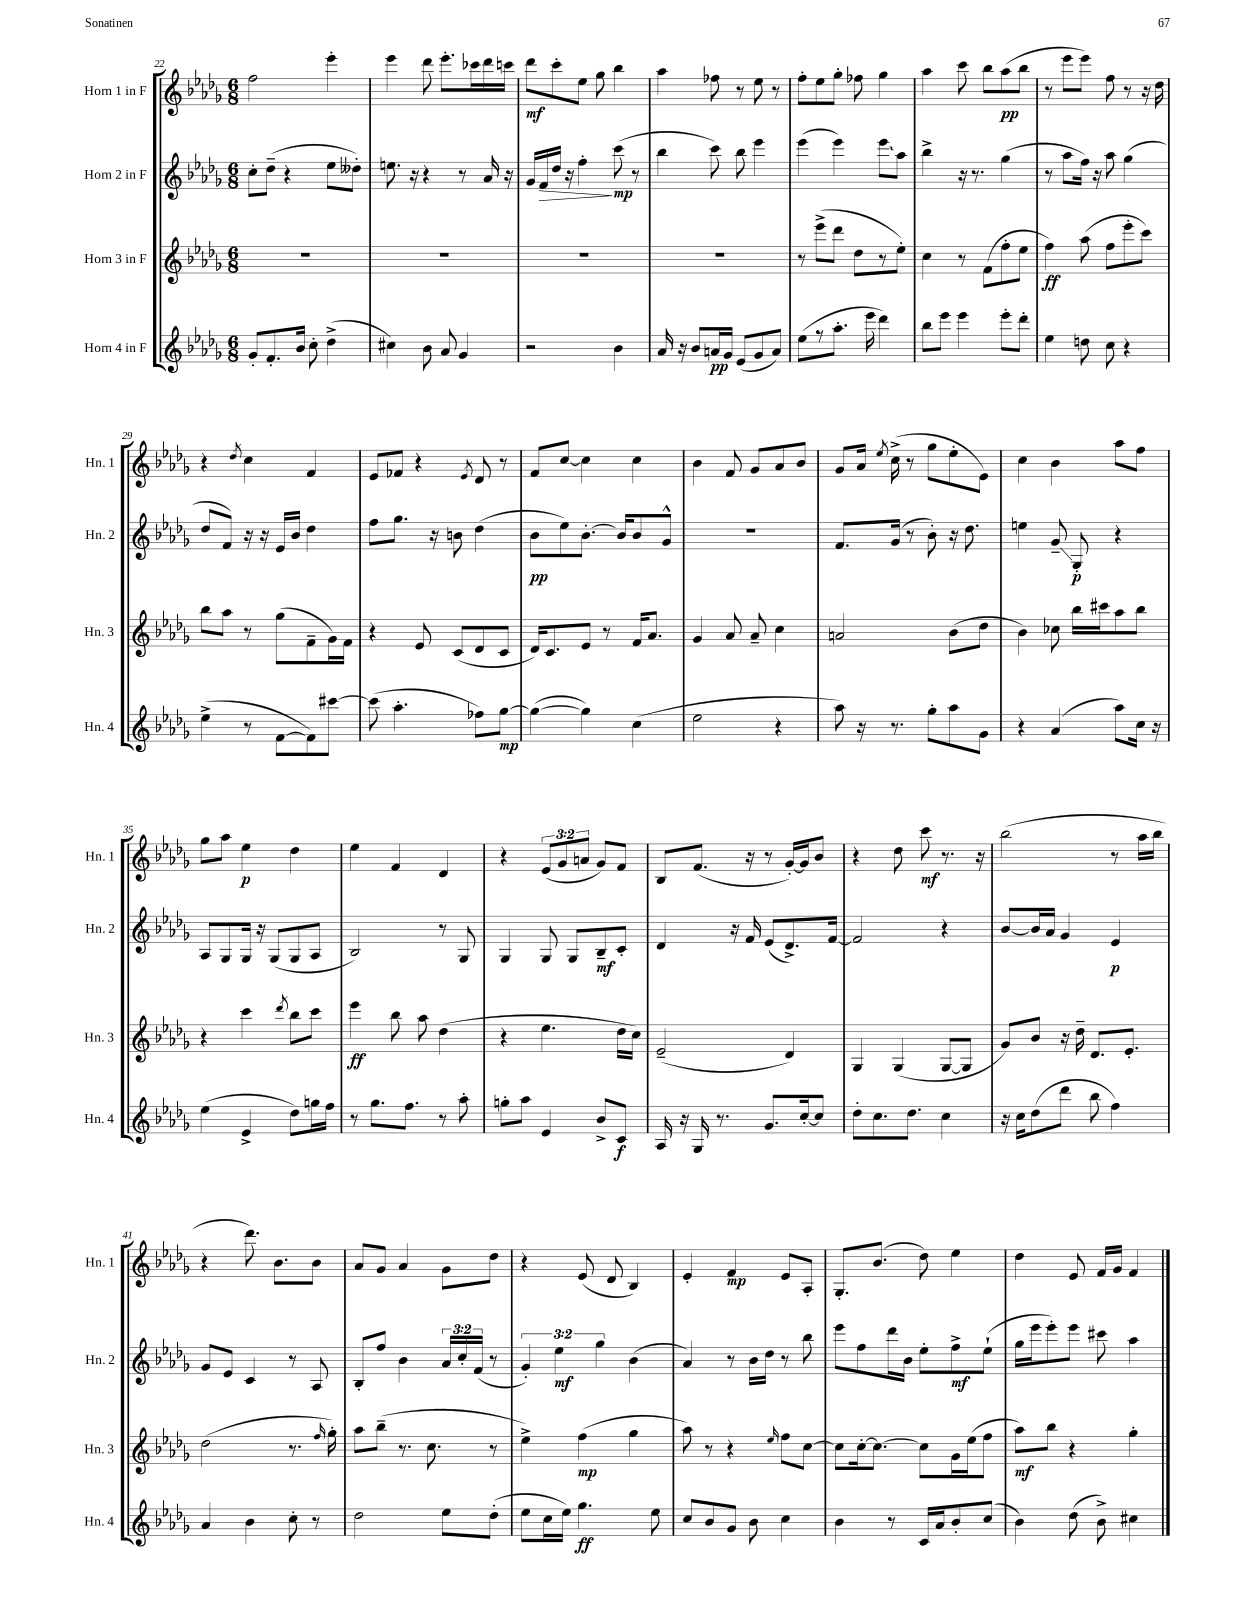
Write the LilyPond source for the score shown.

<<
\new StaffGroup <<
\new Staff = "s0" \with { instrumentName = "Horn 1 in F" shortInstrumentName = "Hn. 1" } {
    \clef treble \key des \major \numericTimeSignature \time 6/8 \override Staff.TupletNumber.text = #tuplet-number::calc-fraction-text
    \autoBeamOff f''2 ees'''4-. |
    ees'''4 des'''8 ees'''8.[-. ces'''16 des'''16 c'''16] |
    des'''8[\mf c'''8-. ees''8] ges''8 bes''4 |
    aes''4 fes''8 r8 ees''8 r8 |
    f''8[-. ees''8 ges''8]-. fes''8 ges''4 |
    aes''4 c'''8 bes''8[ aes''8\pp( bes''8] |
    r8 ees'''8[ ees'''8]) f''8 r8 r16 des''16 |
    r4 \acciaccatura { des''8 } c''4 f'4 |
    ees'8[ fes'8] r4 \acciaccatura { ees'8 } des'8 r8 |
    f'8[ c''8]~ c''4 c''4 |
    bes'4 f'8 ges'8[ aes'8 bes'8] |
    ges'8[ aes'16] \acciaccatura { ees''8 } c''16->( r8 ges''8[ ees''8-. ees'8]) |
    c''4 bes'4 aes''8[ f''8] |
    ges''8[ aes''8] ees''4\p des''4 |
    ees''4 f'4 des'4 |
    r4 \tuplet 3/2 { ees'8[( ges'8 a'8] } ges'8[) f'8] |
    bes8[ f'8.]( r16 r8 ges'16[~-.) ges'16 bes'8] |
    r4 des''8 c'''8\mf r8. r16 |
    bes''2( r8 aes''16[ bes''16] |
    r4 des'''8.) bes'8.[ bes'8] |
    aes'8[ ges'8] aes'4 ges'8[ des''8] |
    r4 ees'8( des'8 bes4) |
    ees'4-. f'4\mp ees'8[ aes8]-. |
    ges8.[-. bes'8.]( des''8) ees''4 |
    des''4 ees'8 f'16[ ges'16] f'4 \bar "|." |
}
\new Staff = "s1" \with { instrumentName = "Horn 2 in F" shortInstrumentName = "Hn. 2" } {
    \clef treble \key des \major \numericTimeSignature \time 6/8 \override Staff.TupletNumber.text = #tuplet-number::calc-fraction-text
    \autoBeamOff c''8[-. des''8]--( r4 ees''8[ deses''8]-.) |
    e''8. r16 r4 r8 aes'16 r16 |
    ges'16[ f'16\> des''16] r16 f''4-.\! c'''8\mp( r8 |
    bes''4 c'''8) bes''8 ees'''4 |
    ees'''4( ees'''4) \once \override Glissando.style = #'zigzag ees'''8[\glissando aes''8] |
    bes''4-> r16 r8. ges''4( |
    r8 aes''8[ f''16]) r16 aes''8 ges''4( |
    des''8[ f'8]) r16 r16 ees'16[ bes'16] des''4 |
    f''8[ ges''8.] r16 b'8 des''4( |
    bes'8[\pp ees''8) bes'8.]~-. bes'16[ bes'8 ges'8]-^ |
    r2. |
    f'8.[ ges'16]( r8 bes'8-.) r16 des''8. |
    e''4 ges'8--\glissando ges8-.\p r4 |
    aes8[ ges8 ges16] r16 ges8[( ges8 aes8] |
    bes2) r8 ges8 |
    ges4 ges8 ges8[ bes8--\mf c'8]-. |
    des'4 r16 f'16 ees'8[( des'8.->) f'16]~ |
    f'2 r4 |
    bes'8[~ bes'16 aes'16] ges'4 ees'4\p |
    ges'8[ ees'8] c'4 r8 aes8 |
    bes8[-. f''8] bes'4 \tuplet 3/2 { aes'16[ c''16-. f'16]( } r8 |
    \tuplet 3/2 { ges'4-.) ees''4\mf ges''4 } bes'4( |
    aes'4) r8 bes'16[ des''16] r8 bes''8 |
    ees'''8[ f''8 des'''16 bes'16] ees''8[-. f''8->\mf ees''8]-!( |
    ges''16[ ees'''16 ees'''8-.) ees'''8] cis'''8 aes''4 \bar "|." |
}
\new Staff = "s2" \with { instrumentName = "Horn 3 in F" shortInstrumentName = "Hn. 3" } {
    \clef treble \key des \major \numericTimeSignature \time 6/8
    \autoBeamOff R2. |
    R2. |
    R2. |
    R2. |
    r8 ees'''8[->( des'''8] des''8[ r8 ees''8]-.) |
    c''4 r8 f'8[( f''8-. ees''8] |
    f''4\ff) aes''8( f''8[ ees'''8-. c'''8]) |
    bes''8[ aes''8] r8 ges''8[( f'8-- ges'16) f'16] |
    r4 ees'8 c'8[( des'8 c'8] |
    des'16[) c'8. ees'8] r8 f'16[ aes'8.] |
    ges'4 aes'8 aes'8-- c''4 |
    a'2 bes'8[( des''8] |
    bes'4) ces''8 bes''16[ cis'''16 aes''8 bes''8] |
    r4 c'''4 \acciaccatura { des'''8 } bes''8[ c'''8] |
    ees'''4\ff bes''8 aes''8 des''4( |
    r4 ees''4. des''16[ c''16]) |
    ees'2--( des'4) |
    ges4 ges4( ges8[~ ges8] |
    ges'8[) bes'8] r16 des''16-- des'8.[ ees'8.]-. |
    des''2( r8. \grace { f''16 } ges''16-.) |
    aes''8[ bes''8]--( r8. c''8. r8 |
    ees''4->) f''4\mp( ges''4 |
    aes''8) r8 r4 \grace { ees''16 } f''8[ c''8]~ |
    c''8[ c''16~-. c''8.]~ c''8[ ges'16 ees''16( f''8] |
    aes''8[\mf) bes''8] r4 ges''4-. \bar "|." |
}
\new Staff = "s3" \with { instrumentName = "Horn 4 in F" shortInstrumentName = "Hn. 4" } {
    \clef treble \key des \major \numericTimeSignature \time 6/8
    \autoBeamOff ges'8[-. f'8.-. bes'16] c''8-. des''4->( |
    cis''4) bes'8 aes'8 ges'4 |
    r2 bes'4 |
    aes'16 r16 bes'8[ a'16\pp ges'16] ees'8[( ges'8 a'8]) |
    ees''8[( r8 aes''8.]-. ees'''16 des'''4) |
    bes''8[ ees'''8] ees'''4 ees'''8[-. des'''8]-. |
    ees''4 d''8 c''8 r4 |
    ees''4->( r8 f'8[~ f'8) cis'''8]~ |
    cis'''8( aes''4.-. fes''8[) ges''8]~\mp |
    ges''4~( ges''4) c''4( |
    ees''2 r4 |
    aes''8) r16 r8. ges''8[-. aes''8 ges'8] |
    r4 aes'4( aes''8[) c''16] r16 |
    ees''4( ees'4-> des''8[) g''16 f''16] |
    r8 ges''8.[ f''8.] r8 aes''8-. |
    g''8[-. aes''8] ees'4 bes'8[-> c'8]\f |
    aes16 r16 ges16 r8. ges'8.[ c''16~-. c''8] |
    des''8[-. c''8. des''8.] c''4 |
    r16 c''16[ des''8( des'''8] bes''8 f''4) |
    aes'4 bes'4 c''8-. r8 |
    des''2 ees''8[ des''8]-.( |
    ees''8[ c''16 ees''16]) ges''4.\ff ees''8 |
    c''8[ bes'8 ges'8] bes'8 c''4 |
    bes'4 r8 c'16[ aes'16 bes'8-. c''8]( |
    bes'4) des''8( bes'8->) cis''4 \bar "|." |
}
>>
>>
\layout { \context { \Score currentBarNumber = #22 } }
